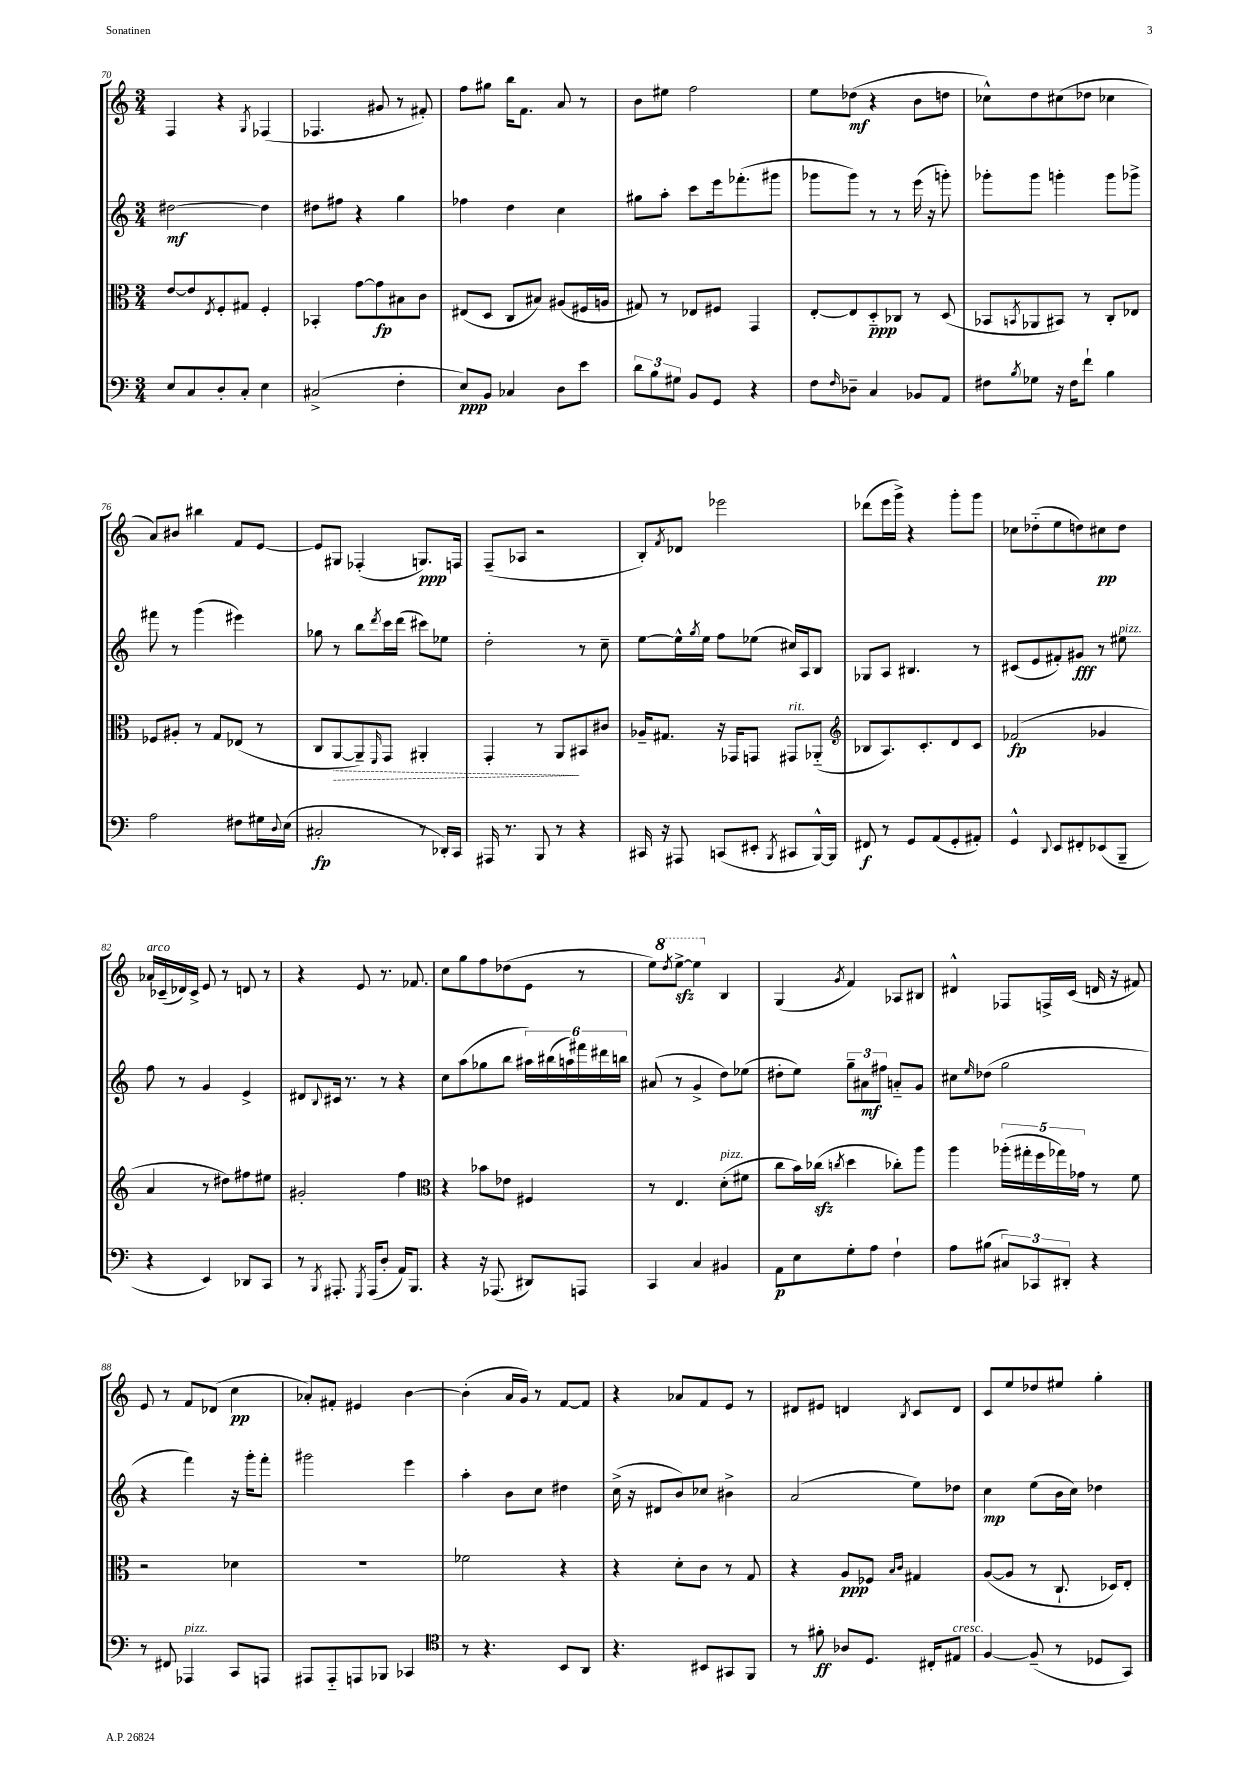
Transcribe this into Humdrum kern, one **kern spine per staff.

**kern	**kern	**kern	**kern
*staff4	*staff3	*staff2	*staff1
*clefF4	*clefC3	*clefG2	*clefG2
*k[]	*k[]	*k[]	*k[]
*M3/4	*M3/4	*M3/4	*M3/4
8E	[8e	[2dd#	4F
8C	8e]	.	.
.	8qE	.	.
8D'	8F'	.	4r
8C'	8G#	.	.
.	.	.	8qG
4E	4F'	4dd#]	(4F-
=	=	=	=
(2C#^	4BB-'	8dd#	4.F-
.	.	8ff#	.
.	[8g	4r	.
.	8g]	.	8g#
4F'	8B#	4gg	8r
.	8c	.	8f#')
=	=	=	=
8E)	(8E#	4ff-	8ff
8BB	8D	.	8gg#
4C-	8C	4dd	16bb
.	.	.	8.f
.	8B#)	.	.
8D	(8A#	4cc	8a
8e	16F#	.	8r
.	16A	.	.
=	=	=	=
12d	8G#)	8gg#	8b
12B	.	.	.
.	8r	8aa'	8ee#
12G#	.	.	.
8BB	8E-	8ccc	2ff
8GG	8F#	16eee	.
.	.	(8.fff-'	.
4r	4GG	.	.
.	.	8ggg#	.
=	=	=	=
8F	[8E'	8ggg-	8ee
16qqF	.	.	.
8D-~	8E]	8ggg-)	(8dd-
4C	8D'~	8r	4r
.	8C-	8r	.
8BB-	8r	(16eee	8b
.	.	16r	.
8AA	(8D	8ggg')	8dd
=	=	=	=
8F#	8BB-	8ggg-'	8cc-^^)
8qB	8qBB	.	.
8G-	8AA-	8ggg-	8dd
16r	8BB#)	4ggg'	(8cc#
16F#	.	.	.
8f`	8r	.	8dd-
4B	8C'	8ggg	4cc-
.	8E-	8ggg-^	.
=	=	=	=
2A	8F-	8fff#	8a)
.	8A#'	8r	8b#
.	8r	(4ggg	4bb#
.	8G	.	.
8F#	(8E-	4eee#)	8f
16G#	8r	.	[8e
8qqD	.	.	.
(16E	.	.	.
=	=	=	=
2C#'	8C	8gg-	8e]
.	[8AA	8r	8G#
.	8AA~])	8bb	(4F-'
.	16qqFF	8qddd	.
.	8GG	16ccc	.
.	.	(16ddd	.
8r	4AA#'	8ccc#)	8.G)
16DD-')	.	8ee-	.
16CC	.	.	16F
=	=	=	=
16AAA#	4GG'	2dd'	(8F~
8.r	.	.	.
.	.	.	8A-
8BBB	8r	.	2r
8r	8AA	.	.
4r	8BB#	8r	.
.	8c#	8cc~	.
=	=	=	=
16CC#	16A-~	[8ee	8B')
16r	8.G#	.	.
.	.	.	8qf
8AAA#	.	16ee^^]	8d-
.	.	8qgg	.
.	.	16ee	.
(8CC	16r	8ff	2eee-
.	16GG-	.	.
8EE#'	8GG	(8ee-	.
8qBBB	.	.	.
8CC#	8GG#	16cc#)	.
.	.	16A	.
[16BBB^^)	(8AA-'~	8B	.
16BBB]	.	.	.
=	=	=	=
*	*clefG2	*	*
8FF#	8B-	8G-	(8ddd-
8r	8.A)	8A	16eee
.	.	.	16ggg^)
8GG	.	4.B#	4r
.	8.c'	.	.
(8AA	.	.	.
8GG'	8d	.	8ggg'
8AA#')	8c	8r	8ggg
=	=	=	=
4GG^^	(2f-	(8c#	8cc-
.	.	8e	(8dd-'~
8qqDD	.	.	.
8EE	.	8f#')	8ee
8FF#'	.	8g#	8dd)
(8EE-	4g-	8r	8cc#
8BBB~	.	8ee#	8dd
=	=	=	=
4r	4a	8ff	16a-
.	.	.	(16c-~
.	.	8r	16d-)
.	.	.	16c-^
4EE)	8r	4g	8e
.	8dd#)	.	8r
8DD-	8ff#	4e^	8d
8CC	8ee#	.	8r
=	=	=	=
8r	2g#'	8d#	4r
8qBBB	.	8qqB	.
8.AAA#'	.	16c#	.
.	.	8.r	.
.	.	.	8e
8qGGG	.	.	.
(16AAA#	.	.	.
8D'	.	8r	8.r
16AA)	4ff	4r	.
8.BBB	.	.	8.f-
=	=	=	=
*	*clefC3	*	*
4r	4r	8cc	8cc
.	.	(8aa	8gg
16r	8b-	8gg-	8ff
(8.AAA-	.	.	.
.	8e-	8bb	(8dd-
8DD#)	4F#	24aa#)	8e
.	.	(24bb#	.
.	.	24aa)	.
8AAA	.	24fff#	8r
.	.	24ddd#	.
.	.	24bb	.
=	=	=	=
4CC	8r	(8a#	8ee)
.	.	.	8qddd
.	4.E	8r	[8eee^
4C	.	4g^	4eee]
4BB#	(8d'	8dd)	4B
.	8f#	(8ee-	.
=	=	=	=
8AA	8cc	8dd#'	(4G
8E	16b)	8ee)	.
.	(16cc-	.	.
.	8qcc	.	8qg
8G'	4dd	12gg~	4f)
.	.	12a#	.
8A	.	.	.
.	.	12ff#	.
4F`	8cc-')	8a'~	8A-
.	8aa	8g	8B#
=	=	=	=
8A	4aa	8cc#	4d#^^
.	.	16qqee	.
(8B#	.	(8dd-	.
12C#)	(20aa-'	2gg	8F-
.	20gg#'	.	.
12CC-	.	.	.
.	20ff	.	.
.	.	.	16F^
.	20gg-)	.	.
12DD#'	.	.	.
.	.	.	(16c
.	20g-	.	.
4r	8r	.	16d
.	.	.	16r
.	8f	.	8f#)
=	=	=	=
8r	2r	4r	8e
8FF#	.	.	8r
4AAA-	.	4fff)	8f
.	.	.	(8d-
8CC	4d-	16r	4cc
.	.	16ggg'	.
8AAA	.	8fff'	.
=	=	=	=
8AAA#	2.r	2ggg#	8a-')
8AAA#'~	.	.	8f#'
8AAA	.	.	4e#
8BBB-	.	.	.
4CC-	.	4eee	[4b
=	=	=	=
*clefC4	*	*	*
8r	2f-	4aa'	(4b']
4.r	.	.	.
.	.	8b	16a
.	.	.	16g)
.	.	8cc	8r
8BB	4r	4dd#	[8f
8AA	.	.	8f]
=	=	=	=
4.r	4r	(16cc^	4r
.	.	16r	.
.	.	8d#	.
.	8d'	8b)	8a-
8BB#	8c	8cc-	8f
8GG#	8r	4b#^	8e
8FF	8G	.	8r
=	=	=	=
8r	4r	(2a	8d#
8f#'	.	.	8e#
8A-	8A	.	4d
8.D	8F-	.	.
.	16qqB	.	.
.	16qqc	.	8qB
.	4G#	8ee)	8c
16C#'	.	.	.
8E#	.	8dd-	8d
=	=	=	=
[4F	([8A	4cc	8c
.	8A]	.	8ee
(8F~]	8r	(8ee	8dd-
8r	8.C`	16b	8ee#
.	.	16cc)	.
8D-	.	4dd-	4gg'
.	16D-)	.	.
8GG)	8E'	.	.
==	==	==	==
*-	*-	*-	*-
